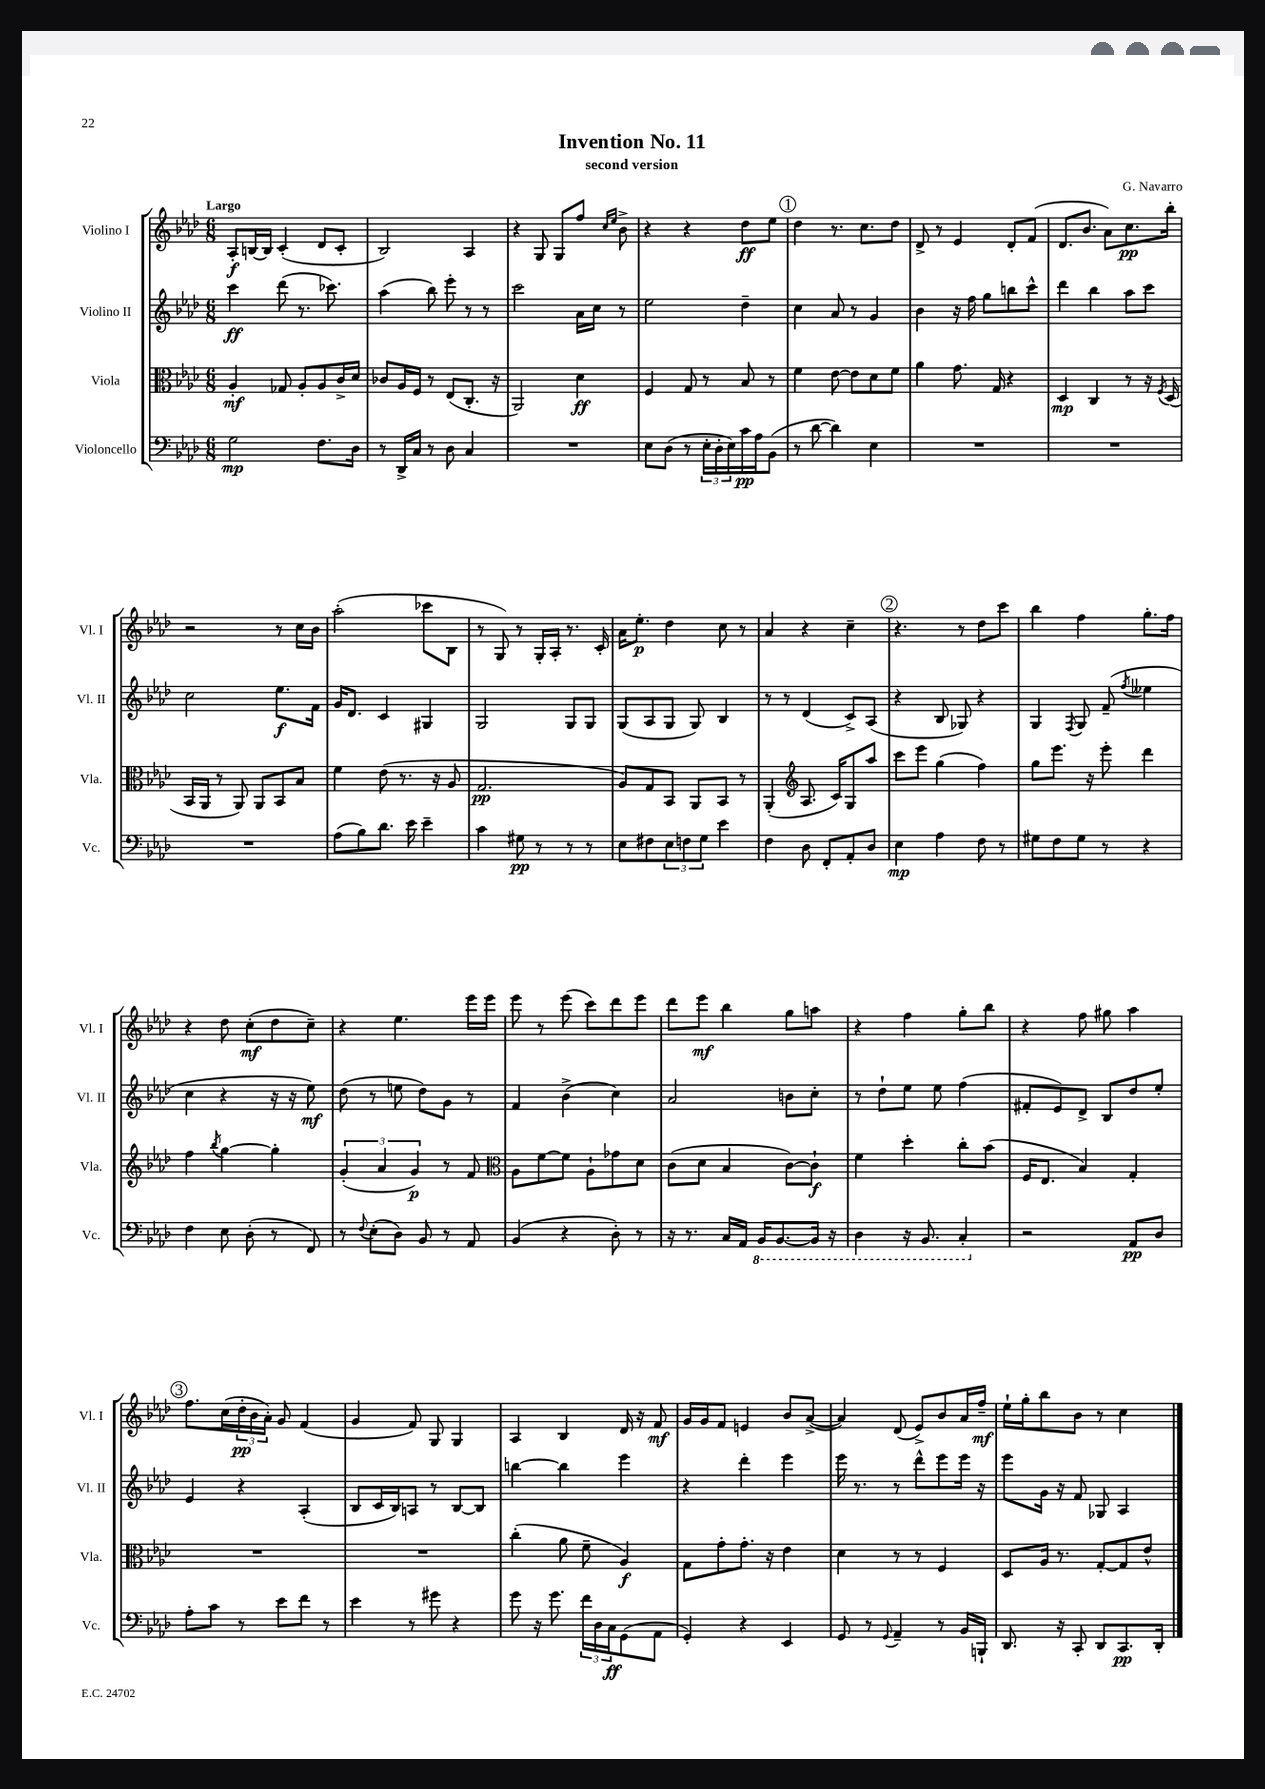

**kern	**kern	**kern	**kern
*staff4	*staff3	*staff2	*staff1
*clefF4	*clefC3	*clefG2	*clefG2
*k[b-e-a-d-]	*k[b-e-a-d-]	*k[b-e-a-d-]	*k[b-e-a-d-]
*M6/8	*M6/8	*M6/8	*M6/8
2G	4A-'	4ccc	8A-'
.	.	.	[16B
.	.	.	16B]
.	8G-	(8ddd-	(4c'
.	8A-'	8.r	.
8.F	8A-	.	8d-
.	.	8.ccc-)	.
.	16c^	.	8c'
16D-	16d-	.	.
=	=	=	=
8r	8c-	(4aa-	2B-)
16DD-^	16A-	.	.
16C	16F	.	.
8r	8r	8bb-)	.
8D-	(8E-	8eee-'	.
4C	8.C'	8r	4A-
.	.	8r	.
.	16r	.	.
=	=	=	=
2.r	2AA-)	2ccc	4r
.	.	.	8G
.	.	.	8G
.	4d-	16a-	8ff
.	.	16cc	.
.	.	.	16qqcc
.	.	.	16qqee-
.	.	8r	8b-^
=	=	=	=
8E-	4F	2ee-	4r
(8D-	.	.	.
8r	8G	.	4r
24E-'	8r	.	.
24D-'	.	.	.
24E-)	.	.	.
16c	8B-	4dd-~	8dd-
16A-	.	.	.
(8BB-	8r	.	8ee-
=	=	=	=
8r	4f	4cc	4dd-
[8d-	.	.	.
4d-])	[8e-	8a-	8.r
.	8e-]	8r	.
.	.	.	8.cc
4E-	8d-	4g	.
.	8f	.	8dd-
=	=	=	=
2.r	4a-	4b-	8d-^
.	.	.	8r
.	8.g	16r	4e-
.	.	16ff	.
.	.	8gg	.
.	16G	.	.
.	4r	8bb	8d-'
.	.	8ccc^^	(8f
=	=	=	=
2.r	4D-	4ddd-	8.d-
.	.	.	8.b-
.	4C	4bb-	.
.	.	.	8a-)
.	8r	8aa-	8.cc
.	16r	8ccc	.
.	8qF	.	.
.	(16D-	.	16bb-'
=	=	=	=
2.r	16BB-	2cc	2r
.	16AA-	.	.
.	8r	.	.
.	8AA-)	.	.
.	8AA-	.	.
.	8BB-	8.ee-	8r
.	8B-	.	16cc
.	.	16f	16b-
=	=	=	=
(8A-	4f	16g	(2aa-'
.	.	8.d-	.
8B-)	.	.	.
8.d-	(8e-	4c	.
.	8.r	.	.
16e-	.	.	.
4e-~	.	4G#	8ccc-
.	16r	.	.
.	8A-	.	8B-
=	=	=	=
4c	2.G	2G	8r
.	.	.	8G)
8G#	.	.	8r
8r	.	.	16G'
.	.	.	16A-'
8r	.	8G	8.r
8r	.	8G	.
.	.	.	16c'
=	=	=	=
8E-	8A-)	(8G	16a-
.	.	.	8.ee-'
8F#	8G	8A-	.
12E-	8BB-	8G	4dd-
12F	.	.	.
.	8AA-	8G)	.
12G	.	.	.
4e-	8BB-	4B-	8cc
.	8r	.	8r
=	=	=	=
4F	(4AA-'	8r	4a-
.	.	8r	.
*	*clefG2	*	*
8D-	8.A-	(4d-	4r
8FF'	.	.	.
.	16c)	.	.
8AA-'	8G	8c^)	4cc~
8D-	8aa-	(8A-	.
=	=	=	=
4E-	8ccc	4r	4.r
.	8eee-	.	.
4A-	(4gg	8B-	.
.	.	8G-)	8r
8F	4ff)	4r	8dd-
8r	.	.	8ccc
=	=	=	=
8G#	8gg	4G	4bb-
8F	8.eee-	.	.
.	.	8qF	.
8G#	.	8G	4ff
.	16r	.	.
8r	8eee-'	(8f~	.
.	.	8qff	.
4r	4ddd-	4ee--	8.gg'
.	.	.	16ff
=	=	=	=
4F	4ff	4cc	4r
.	8qbb-	.	.
8E-	[4gg	4r	8dd-
(8D-'	.	.	(8cc'
8r	4gg']	16r	8dd-
.	.	16r	.
8FF)	.	8ee-)	8cc~)
=	=	=	=
8r	(6g'	(8dd-	4r
8qqF	.	.	.
(8E-'	.	8r	.
.	6a-	.	.
8D-)	.	8ee	4.ee-
.	6g)	.	.
8BB-	.	8dd-)	.
8r	8r	8g	.
8AA-	8f	8r	16eee-
.	.	.	16eee-
=	=	=	=
*	*clefC3	*	*
(4BB-	8A-	4f	8eee-
.	[8f	.	8r
4r	8f]	(4b-^	(8eee-
.	8A-`	.	8ccc)
8D-')	8g-	4cc)	8ddd-
8r	8d-	.	8eee-
=	=	=	=
16r	(8c	2a-	8ddd-
8.r	.	.	.
.	8d-	.	8eee-
16C	4B-	.	4bb-
16AA-	.	.	.
16BBB-	.	.	.
[8.BBB-	.	.	.
.	[8c)	8b	8gg
16BBB-]	8c`]	8cc'	8aa
16r	.	.	.
=	=	=	=
4DD-	4f	8r	4r
.	.	8dd-`	.
16r	4dd-'	8ee-	4ff
8.BBB-	.	.	.
.	.	8ee-	.
4CC'	8cc'	(4ff	8gg'
.	(8b-	.	8bb-
=	=	=	=
2r	16F	8f#'	4r
.	8.E-	.	.
.	.	8e-)	.
.	4B-)	8d-^	8ff
.	.	8B-	8gg#
8AA-	4G'	8dd-	4aa-
8D-	.	8ee-'	.
=	=	=	=
8A-'	2.r	4e-	8.ff
8c	.	.	.
.	.	.	(16cc
8r	.	4r	24dd-'
.	.	.	24b-
.	.	.	24a-')
8e-	.	.	8g
8f	.	(4A-'	(4f
8r	.	.	.
=	=	=	=
4e-	2.r	8B-	4g
.	.	16c	.
.	.	16B-)	.
8r	.	8A	8f)
8g#	.	8r	8G
4r	.	[8B-	4G
.	.	8B-]	.
=	=	=	=
8g	(4cc'	[4bb	4A-
16r	.	.	.
8.g	.	.	.
.	8a-	4bb]	4B-
24f	8f~	.	.
24D-	.	.	.
24C	.	.	.
(8GG	4A-)	4eee-	16d-
.	.	.	16r
8AA-	.	.	8f
=	=	=	=
4GG')	8G	4r	16g
.	.	.	16g
.	8g'	.	8f
4r	8.g'	4ddd-'	4e
.	16r	.	.
4EE-	4e-	4eee-	8b-
.	.	.	([8a-^
=	=	=	=
8GG	4d-	16eee-	4a-])
.	.	8.r	.
8r	.	.	.
8qqGG	.	.	.
4AA-~	8r	8r	(8d-
.	8r	8ddd-^^	8e-^)
8r	4F	8eee-	8b-
16BB-	.	16eee-	16a-
16BBB`	.	16r	16ff~
=	=	=	=
8.DD-	8D-	8eee-	16ee-`
.	.	.	16gg'
.	16A-	16g	8bb-
16r	8.r	16r	.
8CC'	.	8f	8b-
8DD-	[8G'	8G-	8r
8.CC	8G]	4A-	4cc
.	8e-^^	.	.
16DD-'	.	.	.
==	==	==	==
*-	*-	*-	*-
